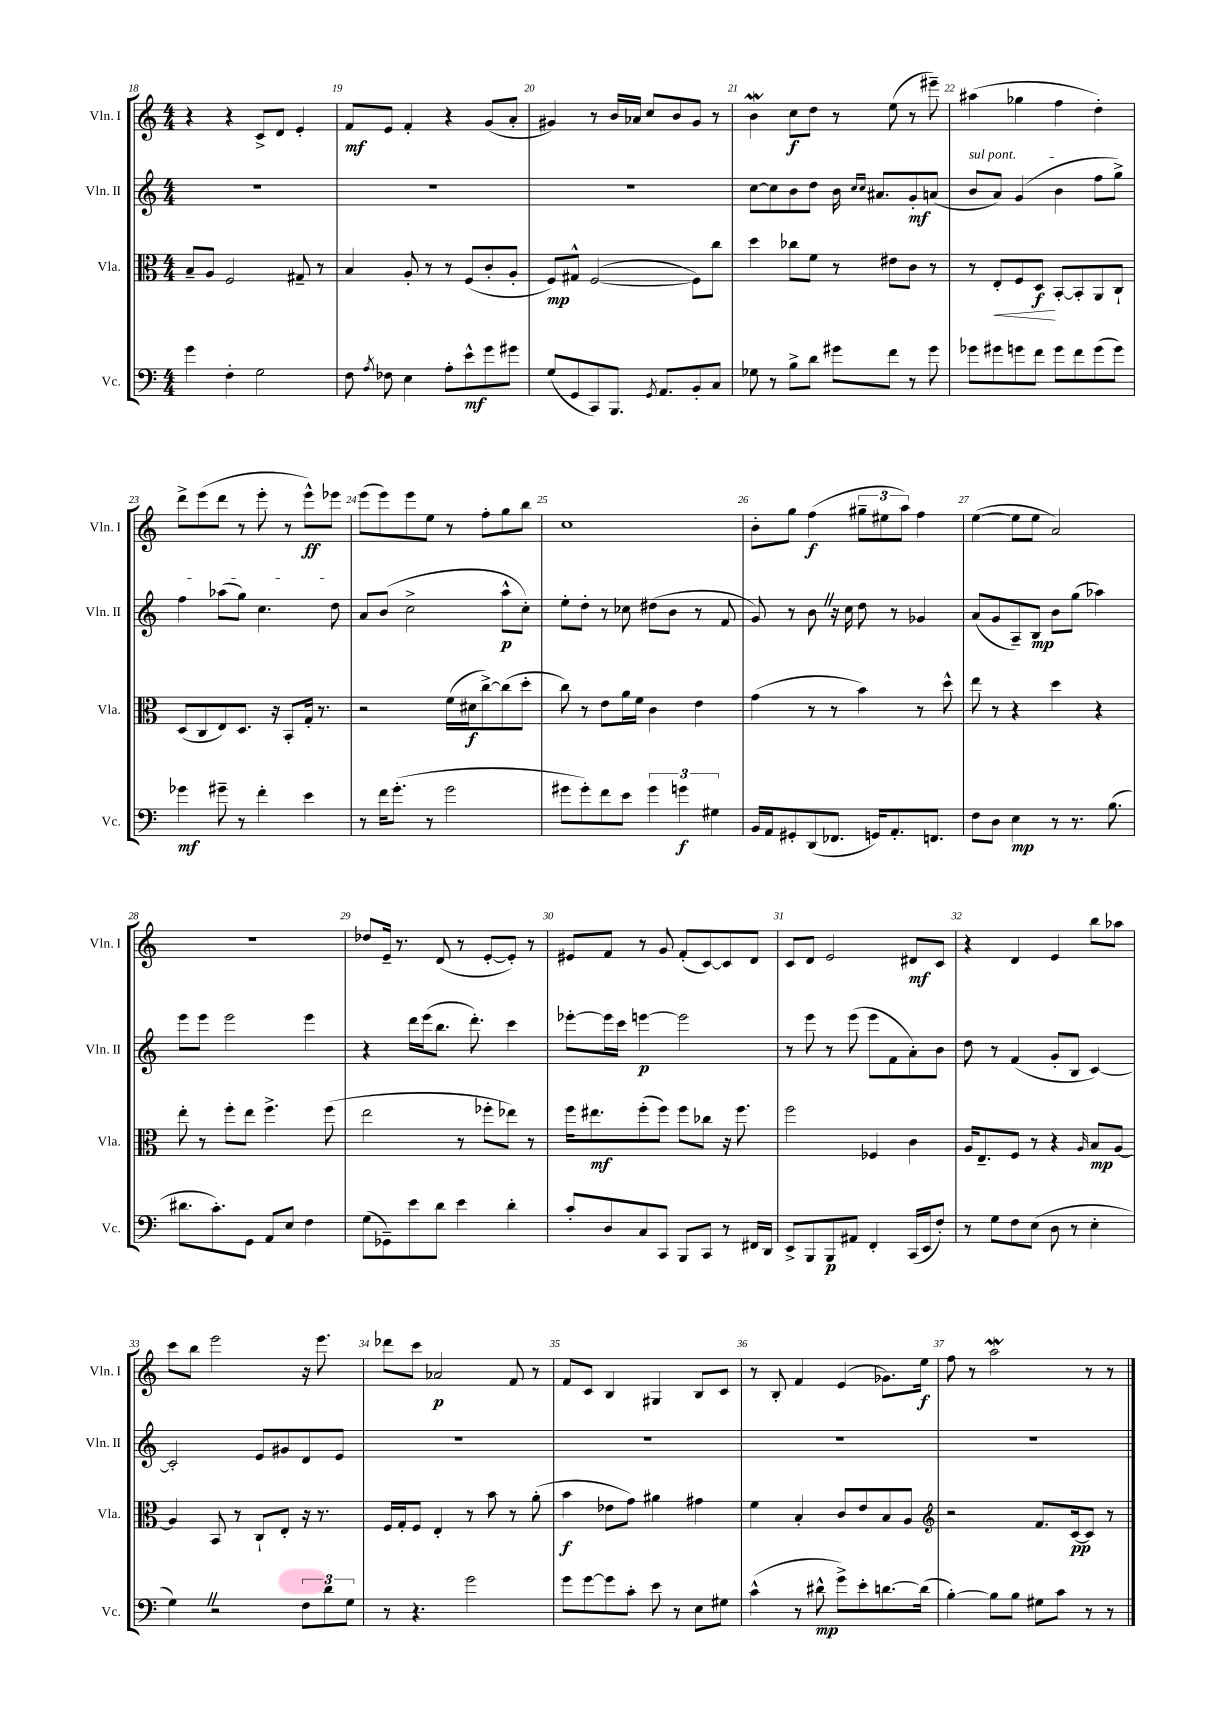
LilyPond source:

<<
\new StaffGroup <<
\new Staff = "s0" \with { instrumentName = "Vln. I" shortInstrumentName = "Vln. I" } {
    \clef treble \key c \major \numericTimeSignature \time 4/4
    \autoBeamOff r4 r4 c'8[-> d'8] e'4-. |
    f'8[\mf e'8] f'4-. r4 g'8[( a'8]-. |
    gis'4) r8 b'16[ aes'16] c''8[ b'8 gis'8] r8 |
    b'4\mordent c''8[\f d''8] r8 e''8( r8 eis'''8--) |
    ais''4( ges''4 f''4 d''4-.) |
    d'''8[-> e'''8( d'''8] r8 e'''8-. r8 e'''8[-^\ff) ees'''8] |
    e'''8[( e'''8) e'''8 e''8] r8 f''8[-. g''8 b''8] |
    c''1 |
    b'8[-. g''8] f''4\f( \tuplet 3/2 { gis''8[-- eis''8 a''8]) } f''4 |
    e''4~( e''8[ e''8] a'2) |
    R1 |
    des''8[ e'16]-- r8. d'8( r8 e'8[~-. e'8]-.) r8 |
    eis'8[ f'8] r8 g'8 f'8[-.( c'8~) c'8 d'8] |
    c'8[ d'8] e'2 dis'8[\mf c'8] |
    r4 d'4 e'4 b''8[ aes''8] |
    c'''8[ b''8] e'''2 r16 e'''8. |
    des'''8[ c'''8] aes'2\p f'8 r8 |
    f'8[ c'8] b4 gis4 b8[ c'8] |
    r8 b8-. f'4 e'4( ges'8.[) e''16]\f |
    f''8 r8 a''2\mordent r8 r8 \bar "|." |
}
\new Staff = "s1" \with { instrumentName = "Vln. II" shortInstrumentName = "Vln. II" } {
    \clef treble \key c \major \numericTimeSignature \time 4/4
    \autoBeamOff R1 |
    R1 |
    R1 |
    c''8[~ c''8 b'8 d''8] b'16 \grace { c''16[ c''16] } ais'8.[ g'8-.\mf a'8]( |
    \once \override TextSpanner.bound-details.left.text = \markup { \italic "sul pont." } b'8[\startTextSpan a'8]) g'4( b'4 f''8[ g''8]->) |
    f''4 aes''8[( g''8]) c''4. d''8\stopTextSpan |
    a'8[ b'8]( c''2-> a''8[-^\p c''8]-.) |
    e''8[-. d''8]-. r8 ces''8 dis''8[( b'8] r8 f'8 |
    g'8) r8 b'8 \once \override BreathingSign.text = \markup { \musicglyph "scripts.caesura.straight" } \breathe r16 c''16 d''8 r8 ges'4 |
    a'8[( g'8 a8--) b8]\mp b'8[ g''8]( aes''4) |
    e'''8[ e'''8] e'''2 e'''4 |
    r4 d'''16[ e'''16( b''8.] d'''8.-.) c'''4 |
    ees'''8[~-. ees'''16 c'''16] e'''4~\p e'''2 |
    r8 e'''8 r8 e'''8( e'''8[ f'8 a'8-.) b'8] |
    d''8 r8 f'4( g'8[-. b8] c'4~) |
    c'2-. e'8[ gis'8 d'8 e'8] |
    R1 |
    R1 |
    R1 |
    R1 \bar "|." |
}
\new Staff = "s2" \with { instrumentName = "Vla." shortInstrumentName = "Vla." } {
    \clef alto \key c \major \numericTimeSignature \time 4/4
    \autoBeamOff b8[-- a8] f2 gis8-- r8 |
    b4 a8-. r8 r8 f8[( c'8-. a8]-. |
    f8[\mp) gis8]-^ f2~( f8[) c''8] |
    d''4 ces''8[ f'8] r8 eis'8[ c'8] r8 |
    r8 e8[-.\< f8 d8]\f\! b,8[~-. b,8-. a,8 c8]-! |
    d8[( c8 e8) d8.] r16 b,8[-. g16]-. r8. |
    r2 f'16[( dis'16\f c''8~->) c''8( d''8]-. |
    c''8) r8 e'8[ a'16 f'16] c'4 e'4 |
    g'4( r8 r8 b'4) r8 d''8-^ |
    e''8 r8 r4 d''4 r4 |
    e''8-. r8 f''8[-. e''8] f''4.-> f''8( |
    e''2 r8 fes''8[-. ees''8]) r8 |
    f''16[ eis''8.\mf f''8-.( f''8]) f''8[ ces''8] r16 f''8. |
    f''2 fes4 c'4 |
    a16[ e8.-- f8] r8 r4 \grace { a16 } b8[\mp a8]~ |
    a4 b,8 r8 c8[-! e8]-. r16 r8. |
    f16[ g16-. f8] e4-. r8 b'8 r8 a'8-.( |
    b'4\f ees'8[ g'8]) ais'4 gis'4 |
    f'4 b4-. c'8[ e'8 b8 a8] |
    \clef treble r2 f'8.[ c'16~\pp c'8] r8 \bar "|." |
}
\new Staff = "s3" \with { instrumentName = "Vc." shortInstrumentName = "Vc." } {
    \clef bass \key c \major \numericTimeSignature \time 4/4
    \autoBeamOff g'4 f4-. g2 |
    f8 \acciaccatura { a8 } fes8 e4 a8[-. e'8-^\mf g'8 gis'8] |
    g8[( g,8 c,8) b,,8.] \acciaccatura { g,8 } a,8.[ b,8-. c8] |
    ges8 r8 b8[-> d'8] gis'8[ f'8] r8 gis'8 |
    ges'8[ gis'8 g'8 f'8] g'8[ f'8 g'8( g'8]) |
    ges'4\mf gis'8-- r8 f'4-. e'4 |
    r8 f'16[ g'8.]-.( r8 g'2 |
    gis'8[ gis'8-.) f'8 e'8] \tuplet 3/2 { gis'4 g'4\f gis4 } |
    b,16[ a,16 gis,8-. d,8( fes,8.] g,16[) a,8.-. f,8.] |
    f8[ d8] e4\mp r8 r8. b8.( |
    dis'8.[ c'8.-.) g,8] a,8[ e8] f4 |
    g8[( ges,8--) e'8 d'8] e'4 d'4-. |
    c'8[-. d8 c8 c,8] b,,8[ c,8] r8 fis,16[ d,16] |
    e,8[-> b,,8 b,,8\p ais,8] f,4-. c,16[( e,16 f8]-.) |
    r8 g8[ f8 e8]( d8 r8 e4-. |
    g4) \once \override BreathingSign.text = \markup { \musicglyph "scripts.caesura.straight" } \breathe r2 \tuplet 3/2 { f8[ d'8 g8] } |
    r8 r4. g'2 |
    g'8[ g'8~ g'8 c'8]-. e'8 r8 e8[ gis8] |
    c'4-^( r8 dis'8-^\mp g'8[->) e'8-. d'8.~ d'16]( |
    b4~-.) b8[ b8] gis8[ c'8] r8 r8 \bar "|." |
}
>>
>>
\layout { \context { \Score currentBarNumber = #18 \override BarNumber.break-visibility = ##(#f #t #t) barNumberVisibility = #all-bar-numbers-visible } }
